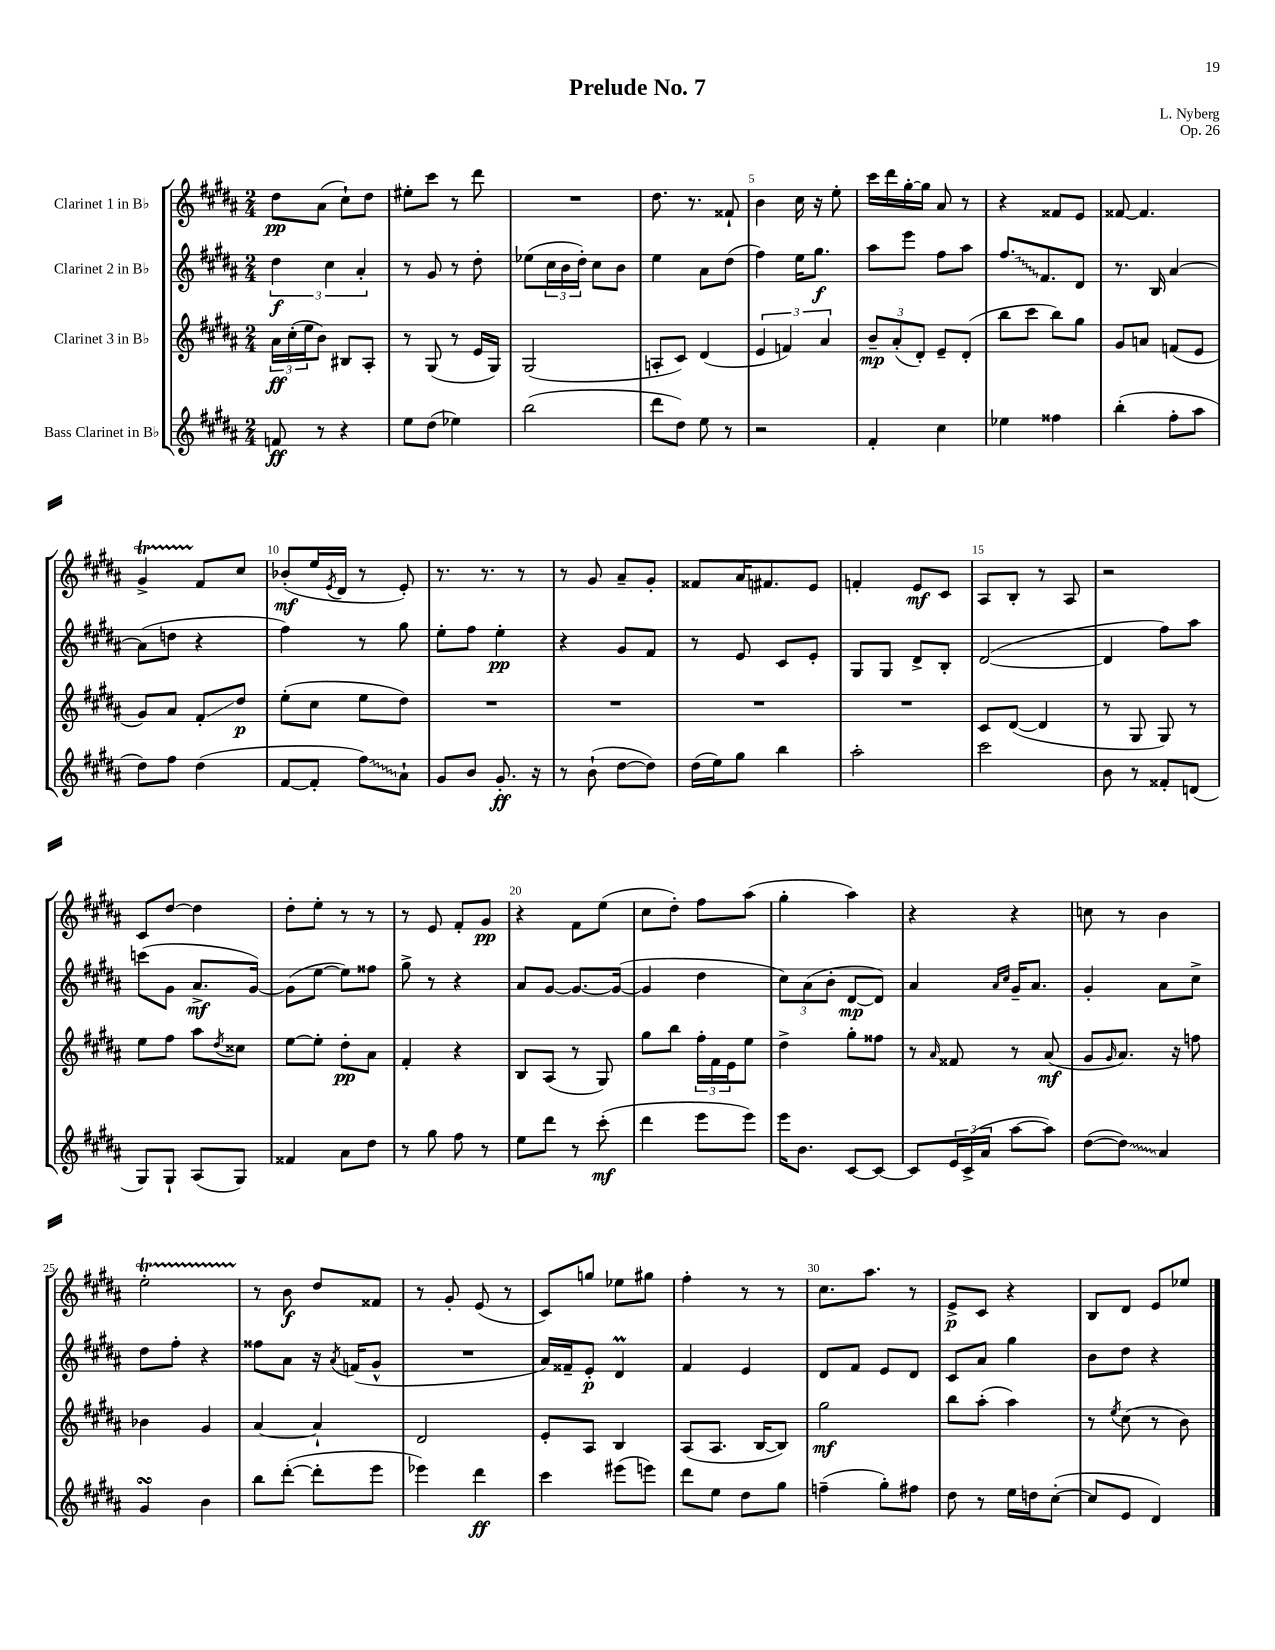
\header { title = "Prelude No. 7" composer = "L. Nyberg" opus = "Op. 26" }
<<
\new StaffGroup <<
\new Staff = "s0" \with { instrumentName = "Clarinet 1 in Bb" } {
    \clef treble \key b \major \numericTimeSignature \time 2/4
    dis''8\pp ais'8( cis''8-!) dis''8 |
    eis''8-. cis'''8 r8 dis'''8 |
    R2 |
    dis''8. r8. fisis'8-! |
    b'4 cis''16 r16 e''8-. |
    cis'''16 dis'''16 gis''16~-. gis''16 ais'8 r8 |
    r4 fisis'8 e'8 |
    fisis'8~ fisis'4. |
    gis'4->\startTrillSpan fis'8\stopTrillSpan cis''8 |
    bes'8-.\mf( e''16 \acciaccatura { e'8 } dis'16 r8 e'8-.) |
    r8. r8. r8 |
    r8 gis'8 ais'8-- gis'8-. |
    fisis'8 ais'16 fis'8. e'8 |
    f'4-. e'8\mf cis'8 |
    ais8 b8-. r8 ais8 |
    r2 |
    cis'8 dis''8~ dis''4 |
    dis''8-. e''8-. r8 r8 |
    r8 e'8 fis'8-. gis'8\pp |
    r4 fis'8 e''8( |
    cis''8 dis''8-.) fis''8 ais''8( |
    gis''4-. ais''4) |
    r4 r4 |
    c''8 r8 b'4 |
    e''2-.\startTrillSpan |
    r8\stopTrillSpan b'8\f dis''8 fisis'8 |
    r8 gis'8-. e'8( r8 |
    cis'8) g''8 ees''8 gis''8 |
    fis''4-. r8 r8 |
    cis''8. ais''8. r8 |
    e'8->\p cis'8 r4 |
    b8 dis'8 e'8 ees''8 \bar "|." |
}
\new Staff = "s1" \with { instrumentName = "Clarinet 2 in Bb" } {
    \clef treble \key b \major \numericTimeSignature \time 2/4
    \tuplet 3/2 { dis''4\f cis''4 ais'4-. } |
    r8 gis'8 r8 dis''8-. |
    ees''8( \tuplet 3/2 { cis''16 b'16 dis''16-.) } cis''8 b'8 |
    e''4 ais'8 dis''8( |
    fis''4) e''16 gis''8.\f |
    ais''8 e'''8 fis''8 ais''8 |
    \once \override Glissando.style = #'zigzag fis''8.\glissando fis'8. dis'8 |
    r8. b16 ais'4~ |
    ais'8( d''8 r4 |
    fis''4) r8 gis''8 |
    e''8-. fis''8 e''4-.\pp |
    r4 gis'8 fis'8 |
    r8 e'8 cis'8 e'8-. |
    gis8 gis8 dis'8-> b8-. |
    dis'2~( |
    dis'4 fis''8) ais''8 |
    c'''8( gis'8 ais'8.->\mf gis'16~) |
    gis'8( e''8~ e''8) fisis''8 |
    gis''8-> r8 r4 |
    ais'8 gis'8~ gis'8.~ gis'16~( |
    gis'4 dis''4 |
    \tuplet 3/2 { cis''8) ais'8( b'8-. } dis'8~\mp dis'8) |
    ais'4 \grace { ais'16 cis''16 } gis'16-- ais'8. |
    gis'4-. ais'8 cis''8-> |
    dis''8 fis''8-. r4 |
    fisis''8 ais'8 r16 \acciaccatura { ais'8 } f'16( gis'8-^ |
    R2 |
    ais'16) fisis'16-- e'8-.\p dis'4\prall |
    fis'4 e'4 |
    dis'8 fis'8 e'8 dis'8 |
    cis'8 ais'8 gis''4 |
    b'8 dis''8 r4 \bar "|." |
}
\new Staff = "s2" \with { instrumentName = "Clarinet 3 in Bb" } {
    \clef treble \key b \major \numericTimeSignature \time 2/4
    \tuplet 3/2 { ais'16\ff cis''16-.( e''16 } b'8) bis8 ais8-. |
    r8 gis8( r8 e'16 gis16) |
    gis2( |
    a8-. cis'8) dis'4( |
    \tuplet 3/2 { e'4 f'4) ais'4 } |
    \tuplet 3/2 { b'8--\mp ais'8-.( dis'8-.) } e'8-- dis'8-.( |
    b''8 cis'''8 b''8) gis''8 |
    gis'8 a'8 f'8( e'8 |
    gis'8) ais'8 fis'8-.\glissando dis''8\p |
    e''8-.( cis''8 e''8 dis''8) |
    R2 |
    R2 |
    R2 |
    R2 |
    cis'8 dis'8~( dis'4 |
    r8 gis8 gis8) r8 |
    e''8 fis''8 ais''8 \acciaccatura { dis''8 } cisis''8 |
    e''8~ e''8-. dis''8-.\pp ais'8 |
    fis'4-. r4 |
    b8 ais8( r8 gis8) |
    gis''8 b''8 \tuplet 3/2 { fis''16-. fis'16 e'16 } e''8 |
    dis''4-> gis''8-. fisis''8 |
    r8 \grace { ais'16 } fisis'8 r8 ais'8\mf( |
    gis'8 \grace { gis'16 } ais'8.) r16 f''8 |
    bes'4 gis'4 |
    ais'4~ ais'4-! |
    dis'2 |
    e'8-. ais8 b4 |
    ais8( ais8. b16~ b8) |
    gis''2\mf |
    b''8 ais''8-.( ais''4) |
    r8 \acciaccatura { e''8 } cis''8( r8 b'8) \bar "|." |
}
\new Staff = "s3" \with { instrumentName = "Bass Clarinet in Bb" } {
    \clef treble \key b \major \numericTimeSignature \time 2/4
    f'8\ff r8 r4 |
    e''8 dis''8( ees''4) |
    b''2( |
    dis'''8 dis''8) e''8 r8 |
    r2 |
    fis'4-. cis''4 |
    ees''4 fisis''4 |
    b''4-.( fis''8-. ais''8 |
    dis''8) fis''8 dis''4( |
    fis'8~ fis'8-. \once \override Glissando.style = #'zigzag fis''8\glissando) ais'8-! |
    gis'8 b'8 gis'8.-.\ff r16 |
    r8 b'8-!( dis''8~ dis''8) |
    dis''16( e''16) gis''8 b''4 |
    ais''2-. |
    cis'''2 |
    b'8 r8 fisis'8-. d'8( |
    gis8) gis8-! ais8( gis8) |
    fisis'4 ais'8 dis''8 |
    r8 gis''8 fis''8 r8 |
    e''8 dis'''8 r8 cis'''8-.\mf( |
    dis'''4 e'''8 e'''8) |
    e'''16 b'8. cis'8~ cis'8~ |
    cis'8 \tuplet 3/2 { e'16 cis'16->( ais'16 } ais''8~ ais''8) |
    dis''8~( \once \override Glissando.style = #'zigzag dis''8\glissando) ais'4 |
    gis'4\turn b'4 |
    b''8 dis'''8~-.( dis'''8-. e'''8 |
    ees'''4) dis'''4\ff |
    cis'''4 eis'''8( e'''8) |
    dis'''8 e''8 dis''8 gis''8 |
    f''4--( gis''8-.) fis''8 |
    dis''8 r8 e''16 d''16 cis''8~-.( |
    cis''8 e'8 dis'4) \bar "|." |
}
>>
>>
\layout { \context { \Score \override BarNumber.break-visibility = ##(#f #t #t) barNumberVisibility = #(every-nth-bar-number-visible 5) } }
